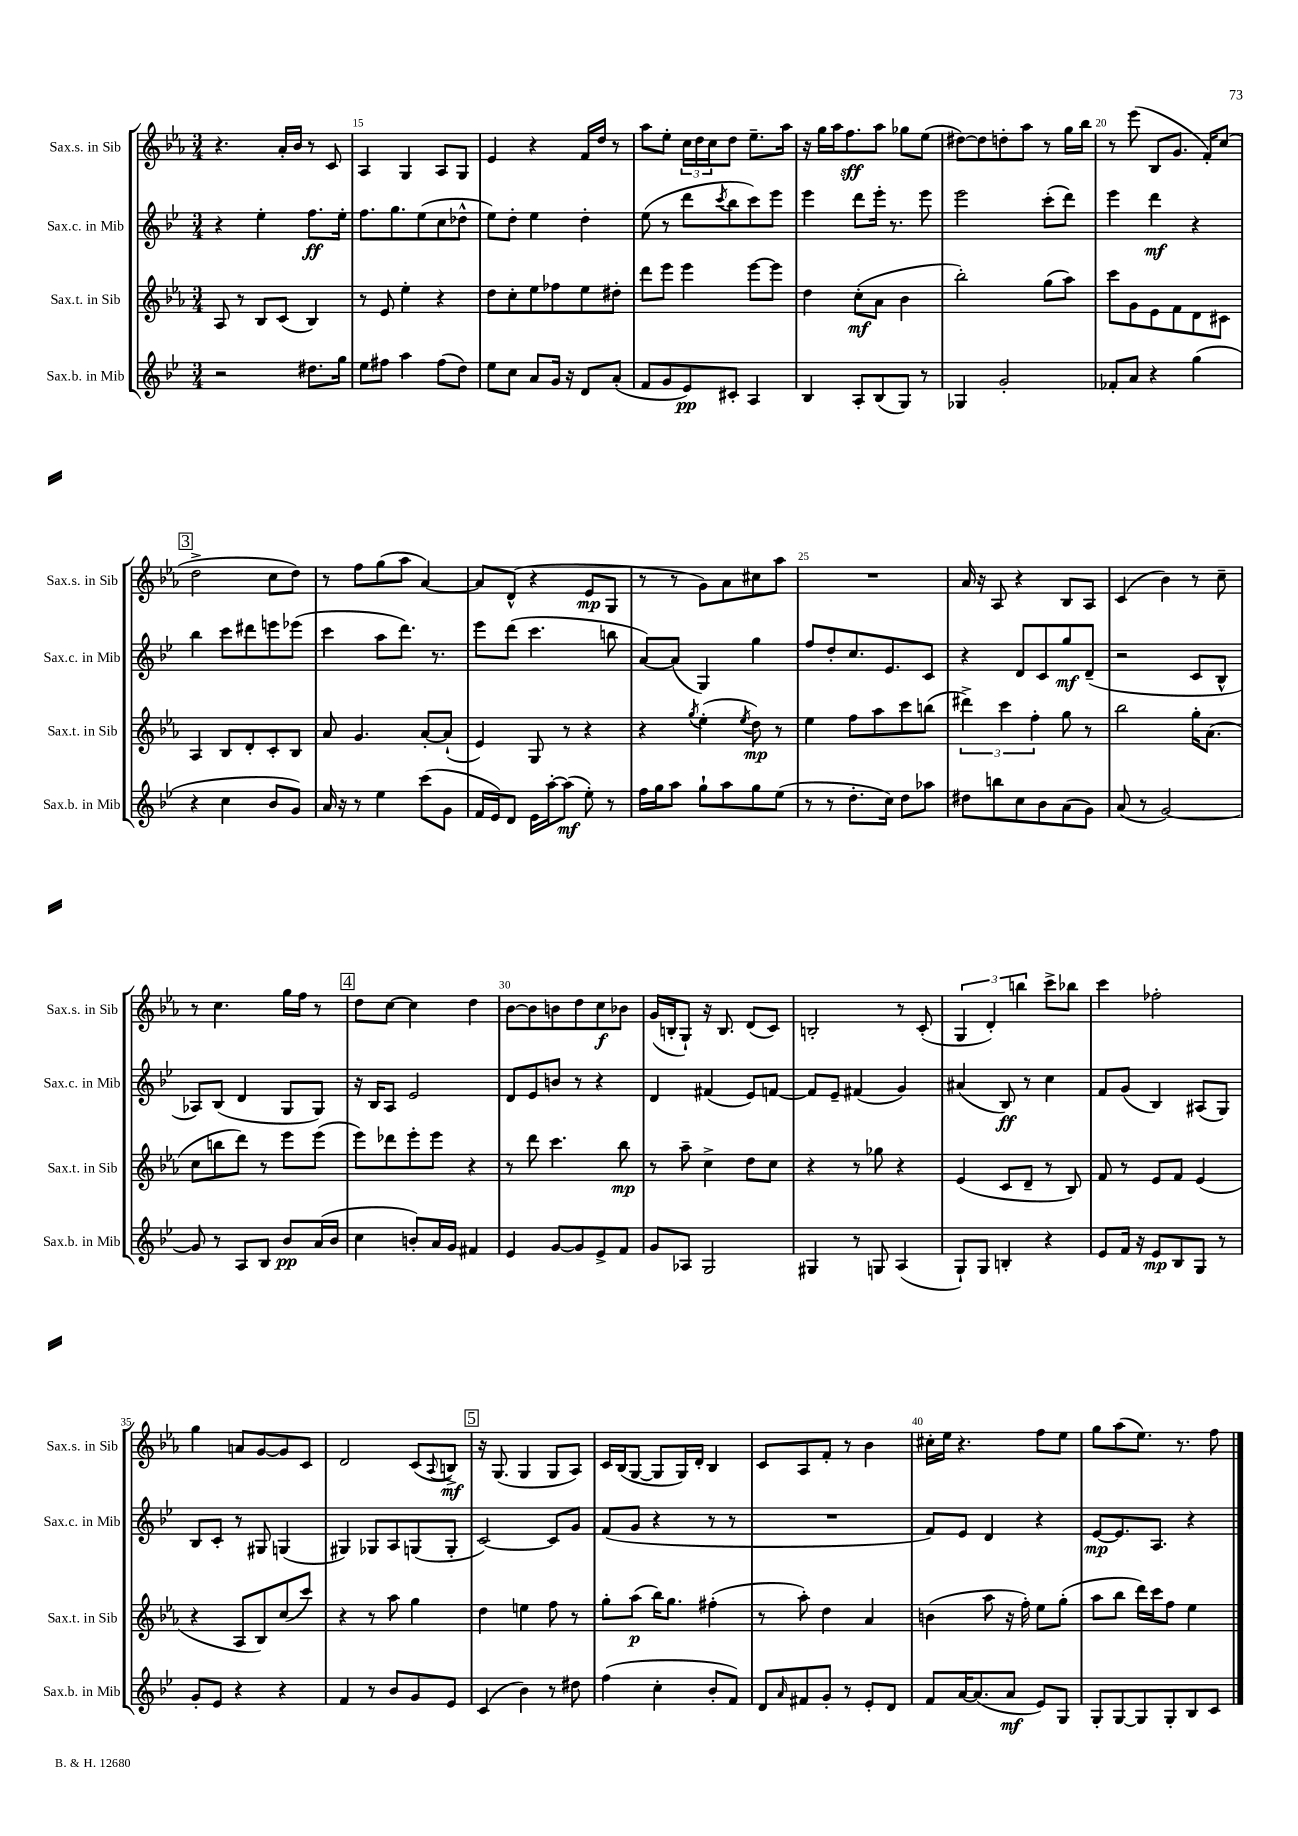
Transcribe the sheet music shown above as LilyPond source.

<<
\new StaffGroup <<
\new Staff = "s0" \with { instrumentName = "Sax.s. in Sib" shortInstrumentName = "Sax.s. in Sib" } {
    \clef treble \key ees \major \numericTimeSignature \time 3/4
    r4. aes'16-. bes'16 r8 c'8 |
    aes4 g4 aes8 g8 |
    ees'4 r4 f'16 d''16 r8 |
    aes''8 ees''8-. \tuplet 3/2 { c''16 d''16 c''16 } d''8 ees''8.-- aes''16 |
    r16 g''16 aes''16 f''8.\sff aes''8 ges''8 ees''8( |
    dis''8~) dis''8 d''8-. aes''8 r8 g''16 bes''16 |
    r8 ees'''8( bes8 g'8. f'16-.) c''8( |
    \mark \markup { \box "3" } d''2-> c''8 d''8) |
    r8 f''8 g''8( aes''8 aes'4~) |
    aes'8 d'8-^( r4 ees'8\mp g8 |
    r8 r8 g'8) aes'8 cis''8 aes''8 |
    R2. |
    aes'16 r16 aes8 r4 bes8 aes8 |
    c'4( bes'4) r8 c''8-- |
    r8 c''4. g''16 f''16 r8 |
    \mark \markup { \box "4" } d''8 c''8~ c''4 d''4 |
    bes'8~ bes'8 b'8 d''8 c''8\f bes'8 |
    g'16( b16-. g8-!) r16 b8. d'8( c'8) |
    b2-. r8 c'8-.( |
    \tuplet 3/2 { g4 d'4-.) b''4 } c'''8-> bes''8 |
    c'''4 fes''2-. |
    g''4 a'8 g'8~ g'8 c'8 |
    d'2 c'8( \appoggiatura { aes8 } b8->\mf) |
    \mark \markup { \box "5" } r16 g8.( g4 g8 aes8) |
    c'16 bes16( g8~ g8 g16) d'16-. bes4 |
    c'8 aes8 f'8-. r8 bes'4 |
    cis''16-. ees''16 r4. f''8 ees''8 |
    g''8 aes''8( ees''8.) r8. f''8 \bar "|." |
}
\new Staff = "s1" \with { instrumentName = "Sax.c. in Mib" shortInstrumentName = "Sax.c. in Mib" } {
    \clef treble \key bes \major \numericTimeSignature \time 3/4
    r4 ees''4-. f''8.\ff ees''16-. |
    f''8. g''8. ees''8( c''8 des''8-^ |
    ees''8) d''8-. ees''4 d''4-. |
    ees''8( r8 d'''8 \acciaccatura { c'''8 } bes''8 c'''8) ees'''8 |
    ees'''4 d'''8 ees'''16-. r8. ees'''8 |
    ees'''2 c'''8-.( d'''8) |
    ees'''4 d'''4\mf r4 |
    \mark \markup { \box "3" } bes''4 c'''8 dis'''8 e'''8 ees'''8( |
    c'''4 a''8 d'''8.) r8. |
    ees'''8 d'''8( c'''4. b''8 |
    a'8~) a'8( g4) g''4 |
    f''8 d''8-. c''8. ees'8. c'8 |
    r4 d'8 c'8 g''8\mf d'8--( |
    r2 c'8 bes8-^ |
    aes8) bes8( d'4 g8 g8) |
    \mark \markup { \box "4" } r16 bes16 a8 ees'2 |
    d'8 ees'8 b'8 r8 r4 |
    d'4 fis'4( ees'8) f'8~ |
    f'8 ees'8-- fis'4( g'4) |
    ais'4( bes8\ff) r8 c''4 |
    f'8 g'8( bes4) ais8( g8) |
    bes8 c'8-. r8 gis8 g4( |
    gis4) ges8 a8 g8( g8-. |
    \mark \markup { \box "5" } c'2~) c'8 g'8 |
    f'8( g'8 r4 r8 r8 |
    R2. |
    f'8) ees'8 d'4 r4 |
    ees'8~\mp ees'8. a8. r4 \bar "|." |
}
\new Staff = "s2" \with { instrumentName = "Sax.t. in Sib" shortInstrumentName = "Sax.t. in Sib" } {
    \clef treble \key ees \major \numericTimeSignature \time 3/4
    aes8 r8 bes8 c'8( bes4) |
    r8 ees'8 ees''4-. r4 |
    d''8 c''8-. ees''8 fes''8 ees''8 dis''8-. |
    d'''8 ees'''8 ees'''4 ees'''8~ ees'''8 |
    d''4 c''8-.\mf( aes'8 bes'4 |
    bes''2-.) g''8( aes''8) |
    c'''8 g'8 ees'8 f'8 d'8 cis'8 |
    \mark \markup { \box "3" } aes4 bes8 d'8-. c'8-. bes8 |
    aes'8 g'4. aes'8~-. aes'8-!( |
    ees'4) g8 r8 r4 |
    r4 \acciaccatura { g''8 } ees''4-.( \acciaccatura { ees''8 } d''8\mp) r8 |
    ees''4 f''8 aes''8 c'''8 b''8( |
    \tuplet 3/2 { dis'''4->) c'''4 f''4-. } g''8 r8 |
    bes''2 g''16-. aes'8.( |
    c''8 b''8 d'''8) r8 ees'''8 ees'''8( |
    \mark \markup { \box "4" } ees'''8) des'''8 ees'''8-. ees'''8 r4 |
    r8 d'''8 c'''4. bes''8\mp |
    r8 aes''8-- c''4-> d''8 c''8 |
    r4 r8 ges''8 r4 |
    ees'4( c'8 d'8-- r8 bes8) |
    f'8 r8 ees'8 f'8 ees'4( |
    r4 aes8 bes8) c''8( c'''8) |
    r4 r8 aes''8 g''4 |
    \mark \markup { \box "5" } d''4 e''4 f''8 r8 |
    g''8-. aes''8\p( bes''16) g''8. fis''4-.( |
    r8 aes''8-.) d''4 aes'4 |
    b'4( aes''8 r16 f''16-.) ees''8 g''8-.( |
    aes''8 bes''8 d'''16) c'''16 f''8 ees''4 \bar "|." |
}
\new Staff = "s3" \with { instrumentName = "Sax.b. in Mib" shortInstrumentName = "Sax.b. in Mib" } {
    \clef treble \key bes \major \numericTimeSignature \time 3/4
    r2 dis''8. g''16 |
    ees''8 fis''8 a''4 fis''8( d''8) |
    ees''8 c''8 a'8 g'16 r16 d'8 a'8-.( |
    f'8 g'8 ees'8\pp) cis'8-. a4 |
    bes4 a8-. bes8( g8) r8 |
    ges4 g'2-. |
    fes'8-. a'8 r4 g''4( |
    \mark \markup { \box "3" } r4 c''4 bes'8 g'8) |
    a'16 r16 r8 ees''4 c'''8( g'8 |
    f'16 ees'16) d'8 ees'16 a''16~-. a''8\mf( ees''8-.) r8 |
    f''16 g''16 a''8 g''8-! a''8 g''8 ees''8( |
    r8 r8 d''8.-. c''16) d''8 aes''8 |
    dis''8 b''8 c''8 bes'8 a'8( g'8) |
    a'8( r8 g'2~) |
    g'8 r8 a8 bes8 bes'8\pp a'16( bes'16 |
    \mark \markup { \box "4" } c''4 b'8-.) a'16 g'16 fis'4 |
    ees'4 g'8~ g'8 ees'8-> f'8 |
    g'8 aes8 g2 |
    gis4 r8 g8 a4( |
    g8-!) g8 b4-. r4 |
    ees'8 f'16 r16 ees'8\mp bes8 g8 r8 |
    g'8-. ees'8 r4 r4 |
    f'4 r8 bes'8 g'8 ees'8 |
    \mark \markup { \box "5" } c'4( bes'4) r8 dis''8 |
    f''4( c''4-. bes'8-. f'8) |
    d'8 \grace { a'16 } fis'8 g'8-. r8 ees'8-. d'8 |
    f'8 a'16~ a'8.( a'8\mf ees'8) g8 |
    g8-. g8~ g8 g8-. bes8 c'8 \bar "|." |
}
>>
>>
\layout { \context { \Score currentBarNumber = #14 \override BarNumber.break-visibility = ##(#f #t #t) barNumberVisibility = #(every-nth-bar-number-visible 5) } }
